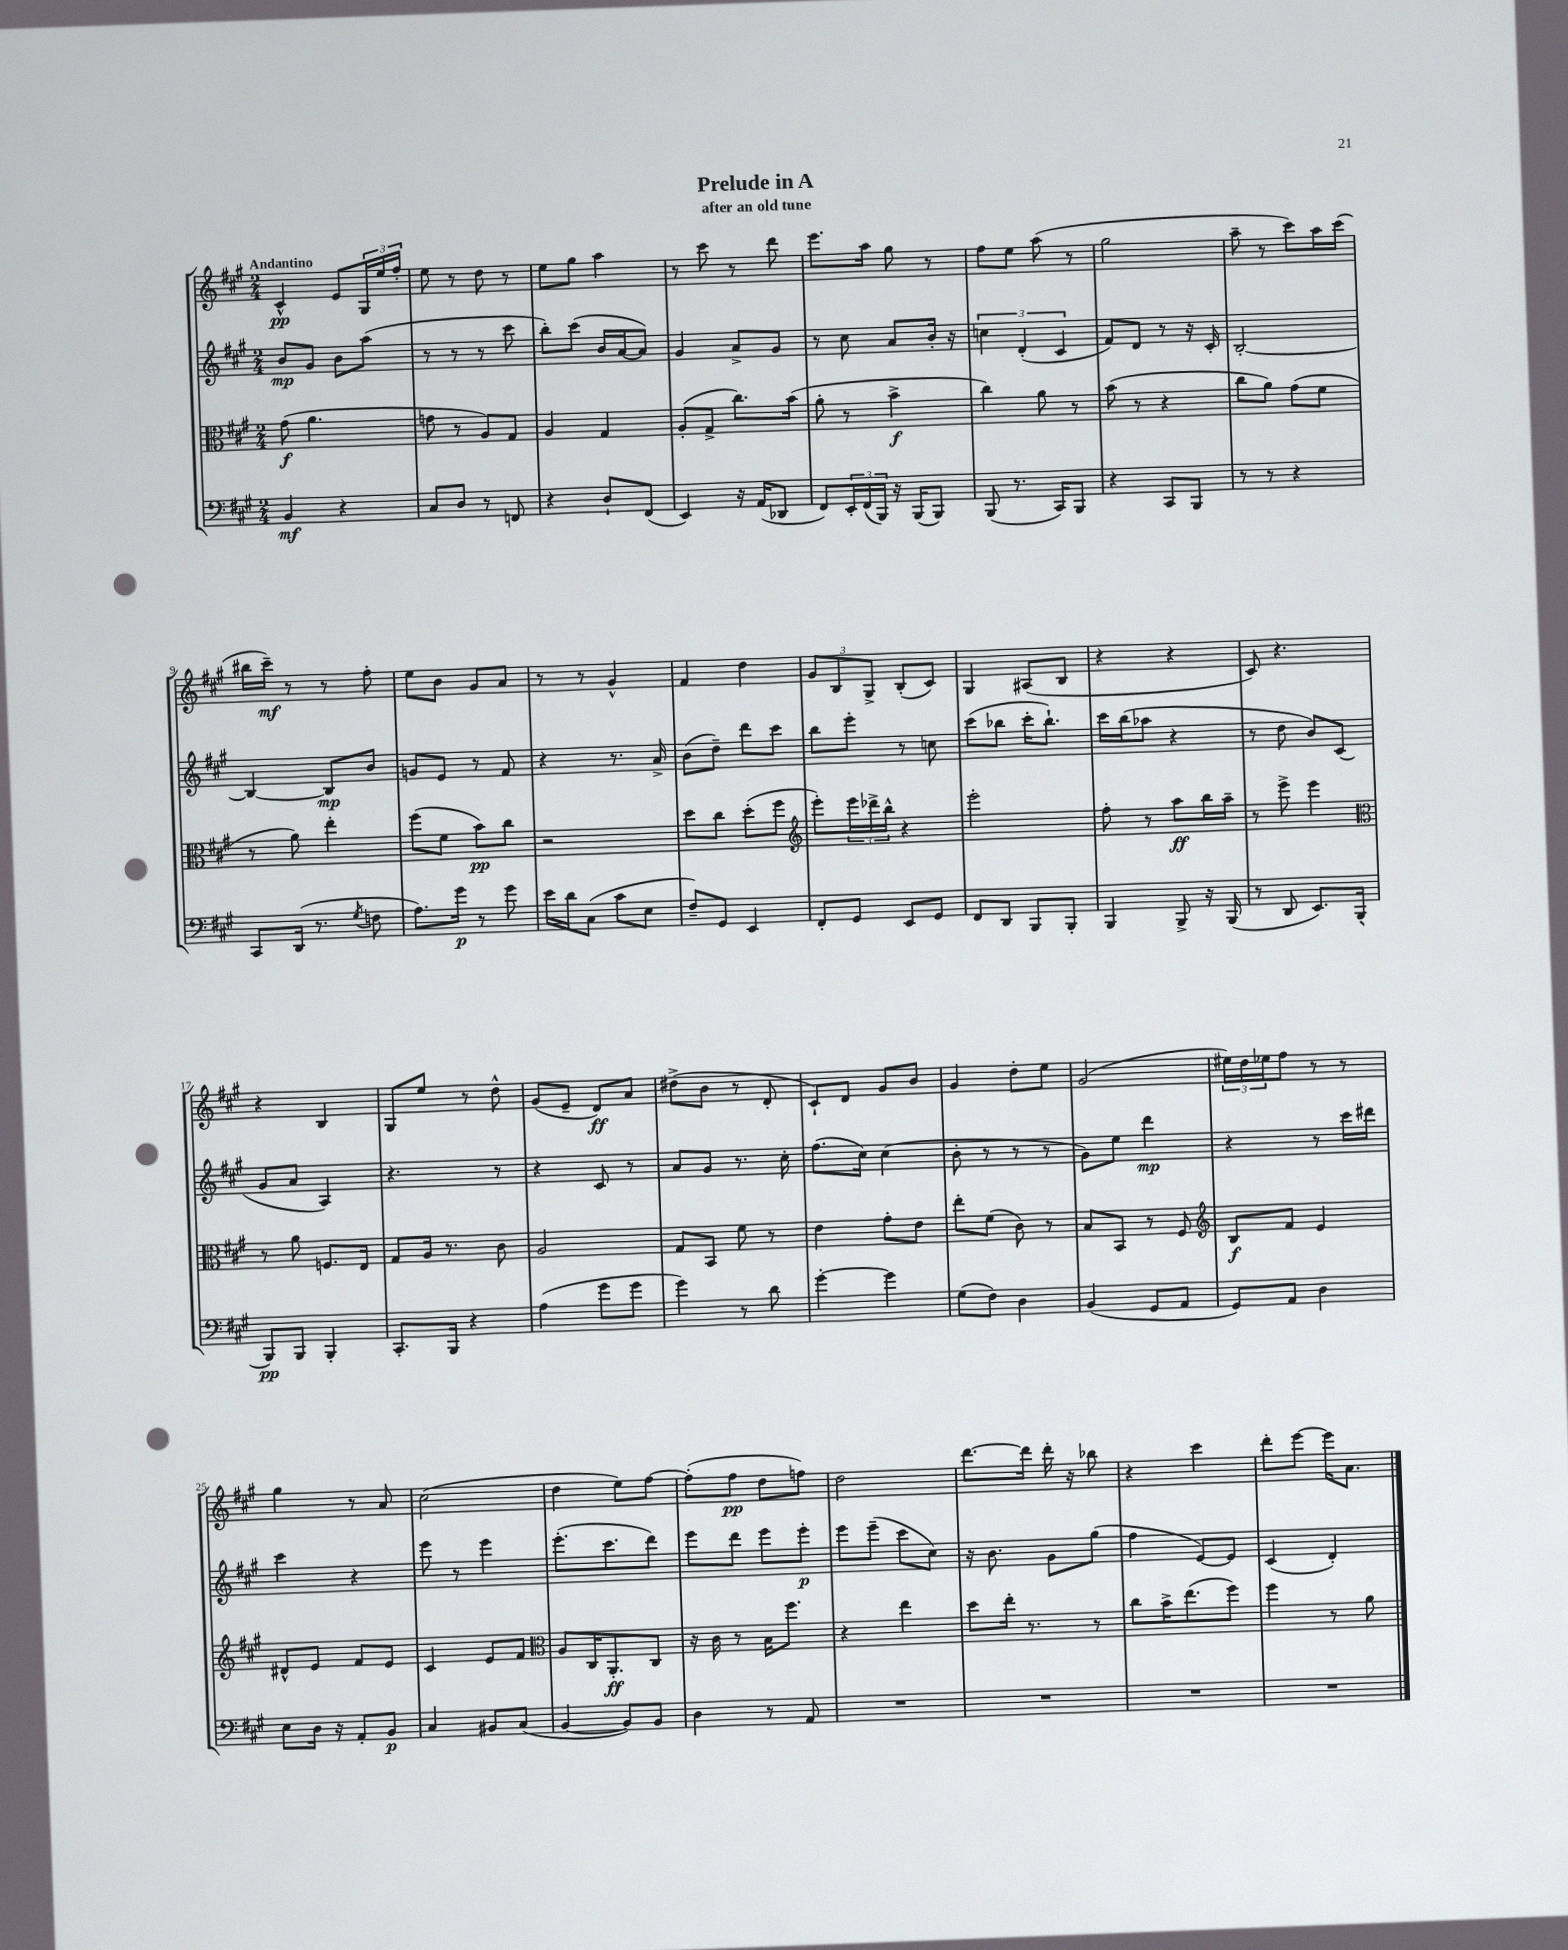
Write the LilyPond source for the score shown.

\header { title = "Prelude in A" subtitle = "after an old tune" }
<<
\new StaffGroup <<
\new Staff = "s0" {
    \clef treble \key a \major \numericTimeSignature \time 2/4 \tempo "Andantino"
    cis'4-^\pp e'8 \tuplet 3/2 { gis16 e''16 fis''16-. } |
    e''8 r8 d''8 r8 |
    e''8 gis''8 a''4 |
    r8 cis'''8 r8 d'''8 |
    e'''8. a''16 gis''8 r8 |
    fis''8 e''8 a''8( r8 |
    gis''2 |
    a''8-- r8 cis'''8) a''16 cis'''16( |
    bis''16 cis'''16--\mf) r8 r8 fis''8-. |
    e''8 b'8 gis'8 a'8 |
    r8 r8 gis'4-^ |
    fis'4 d''4 |
    \tuplet 3/2 { gis'8 b8 gis8-> } b8-.( cis'8) |
    gis4 ais8( b8 |
    r4 r4 |
    cis'8) r4. |
    r4 b4 |
    gis8 e''8 r8 d''8-^ |
    gis'8( e'8-- d'8\ff) a'8 |
    dis''8->( b'8 r8 d'8-. |
    cis'8-!) d'8 gis'8 b'8 |
    gis'4 d''8-. e''8 |
    gis'2( |
    \tuplet 3/2 { eis''16) d''16 ees''16 } fis''8 r8 r8 |
    gis''4 r8 a'8 |
    cis''2( |
    d''4 e''8) fis''8~ |
    fis''8-.( fis''8\pp d''8 f''8) |
    d''2 |
    d'''8.~ d'''16 d'''16-. r16 bes''8 |
    r4 cis'''4 |
    d'''8-. e'''8~ e'''16 a'8. \bar "|." |
}
\new Staff = "s1" {
    \clef treble \key a \major \numericTimeSignature \time 2/4
    b'8\mp gis'8 b'8 a''8( |
    r8 r8 r8 cis'''8 |
    b''8-.) cis'''8( b'16 a'16~ a'8) |
    gis'4 a'8-> gis'8 |
    r8 cis''8 a'8 b'16-. r16 |
    \tuplet 3/2 { c''4 d'4-.( cis'4 } |
    fis'8) d'8 r8 r16 cis'16-. |
    b2~-. |
    b4~ b8\mp b'8 |
    g'8 e'8 r8 fis'8 |
    r4 r8. a'16-> |
    b'8( d''8--) d'''8 cis'''8 |
    b''8 e'''8-. r8 c''8 |
    cis'''8( bes''8 cis'''16-. bes''8.-!) |
    cis'''16 b''16( aes''8 r4 |
    r8 d''8 b'8) cis'8( |
    gis'8 a'8 a4) |
    r4. r8 |
    r4 cis'8 r8 |
    a'8 gis'8 r8. cis''16-. |
    fis''8.( cis''16) cis''4( |
    b'8-. r8 r8 r8 |
    gis'8) e''8 d'''4\mp |
    r4 r8 cis'''16 dis'''16 |
    cis'''4 r4 |
    e'''8 r8 e'''4 |
    e'''8.-.( cis'''8. d'''8) |
    e'''8 d'''8 e'''8 e'''8-.\p |
    e'''8 e'''8--( cis'''8 cis''8) |
    r16 b'8. gis'8 gis''8( |
    fis''4 e'8~) e'8 |
    cis'4( d'4-.) \bar "|." |
}
\new Staff = "s2" {
    \clef alto \key a \major \numericTimeSignature \time 2/4
    gis'8\f( a'4. |
    g'8 r8 a8) gis8 |
    a4 gis4 |
    a8-.( gis8-> cis''8.) b'16( |
    a'8-. r8 b'4->\f |
    cis''4) a'8 r8 |
    b'8( r8 r4 |
    cis''8 a'8) gis'8( fis'8 |
    r8 a'8) e''4-. |
    fis''8( fis'8 b'8\pp) cis''8 |
    r2 |
    d''8 cis''8 d''8-.( fis''8 |
    \clef treble e'''8-.) \tuplet 3/2 { e'''16 des'''16-> b''16-^ } r4 |
    e'''2-. |
    fis''8-. r8 a''8\ff b''16 a''16-- |
    r8 e'''8-> e'''4 |
    \clef alto r8 a'8 f8. e16 |
    gis8 a16 r8. cis'8 |
    a2 |
    gis8 b,8 fis'8 r8 |
    e'4 gis'8-. e'8 |
    e''8-. fis'8( cis'8) r8 |
    b8 b,8 r8 fis8 |
    \clef treble b8\f fis'8 e'4 |
    dis'8-^ e'8 fis'8 e'8 |
    cis'4 e'8 fis'8 |
    \clef alto a8 cis16 a,8.-.\ff cis8 |
    r16 cis'16 r8 b16 fis''8. |
    r4 e''4 |
    d''8 e''16-. r8. r8 |
    cis''8 b'16-> e''8.( fis''8) |
    fis''4 r8 a'8 \bar "|." |
}
\new Staff = "s3" {
    \clef bass \key a \major \numericTimeSignature \time 2/4
    b,4\mf r4 |
    cis8 d8 r8 f,8 |
    r4 d8-! fis,8( |
    e,4) r16 a,16( des,8 |
    fis,8) \tuplet 3/2 { e,16-. fis,16( b,,16) } r16 b,,16( b,,8) |
    b,,8( r8. cis,16) b,,8 |
    r4 cis,8 b,,8 |
    r8 r8 r4 |
    cis,8 d,16( r8. \acciaccatura { gis8 } f8 |
    a8.) gis'16\p r8 gis'8 |
    e'16 d'16 cis8( cis'8 e8 |
    fis8--) gis,8 e,4 |
    fis,8-. gis,8 e,8 gis,8 |
    fis,8 d,8 b,,8 b,,8-. |
    b,,4 b,,8-> r16 b,,16( |
    r8 d,8 e,8.) b,,16-.( |
    b,,8\pp) b,,8 b,,4-. |
    cis,8.-. b,,16 r4 |
    a4( gis'8 gis'8 |
    gis'4) r8 d'8 |
    gis'4~-. gis'4 |
    gis8( fis8) d4 |
    b,4( gis,8 a,8 |
    gis,8) a,8 d4 |
    e8 d16 r16 a,8-. b,8\p |
    cis4 bis,8 cis8( |
    b,4~ b,8) b,8 |
    d4 r8 a,8 |
    R2 |
    R2 |
    R2 |
    R2 \bar "|." |
}
>>
>>
